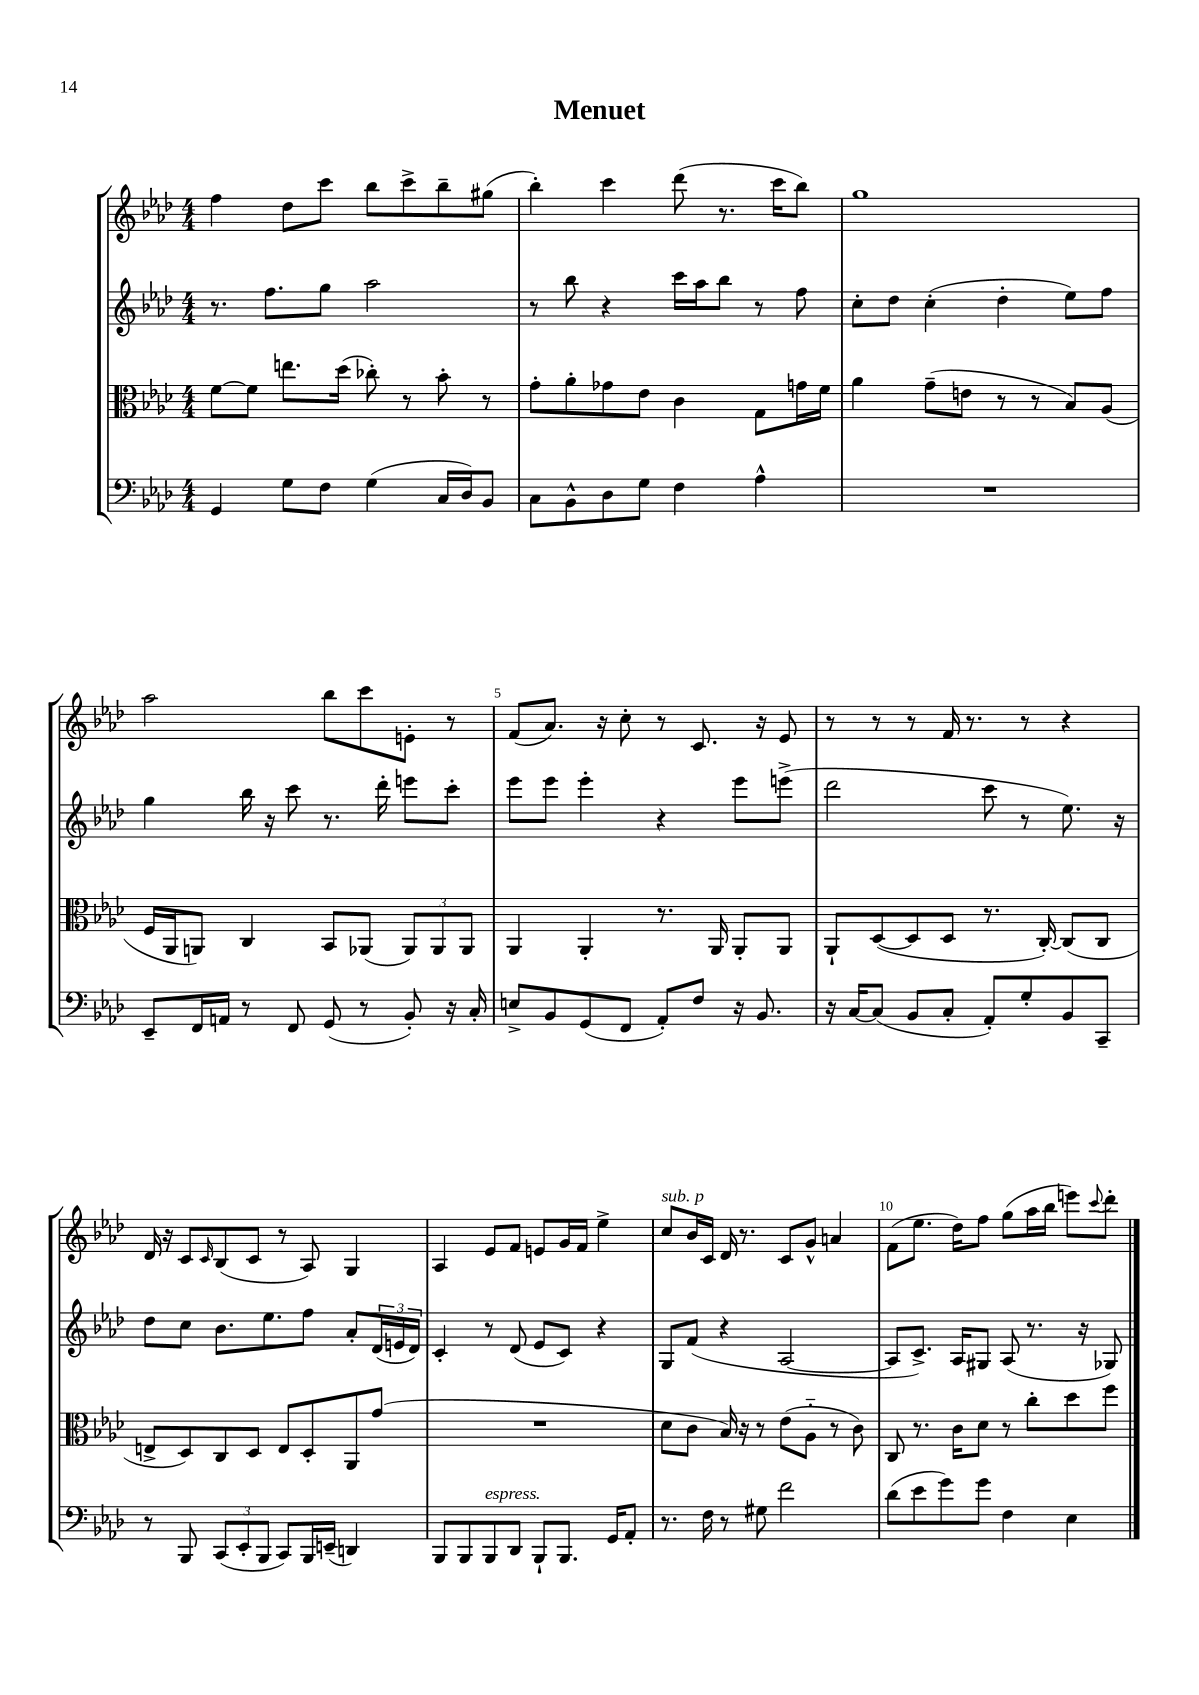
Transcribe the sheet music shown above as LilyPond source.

\header { title = "Menuet" }
<<
\new StaffGroup <<
\new Staff = "s0" {
    \clef treble \key aes \major \numericTimeSignature \time 4/4
    f''4 des''8 c'''8 bes''8 c'''8-> bes''8-- gis''8( |
    bes''4-.) c'''4 des'''8( r8. c'''16 bes''8) |
    g''1 |
    aes''2 bes''8 c'''8 e'8-. r8 |
    f'8( aes'8.) r16 c''8-. r8 c'8. r16 ees'8 |
    r8 r8 r8 f'16 r8. r8 r4 |
    des'16 r16 c'8 \grace { c'16 } bes8( c'8 r8 aes8) g4 |
    aes4 ees'8 f'8 e'8 g'16 f'16 ees''4-> |
    c''8^\markup { \italic "sub. p" } bes'16 c'16 des'16 r8. c'8 g'8-^ a'4 |
    f'8( ees''8. des''16) f''8 g''8( aes''16 bes''16 e'''8) \appoggiatura { c'''8 } des'''8-. \bar "|." |
}
\new Staff = "s1" {
    \clef treble \key aes \major \numericTimeSignature \time 4/4
    r8. f''8. g''8 aes''2 |
    r8 bes''8 r4 c'''16 aes''16 bes''8 r8 f''8 |
    c''8-. des''8 c''4-.( des''4-. ees''8) f''8 |
    g''4 bes''16 r16 c'''8 r8. des'''16-. e'''8 c'''8-. |
    ees'''8 ees'''8 ees'''4-. r4 ees'''8 e'''8->( |
    des'''2 c'''8 r8 ees''8.) r16 |
    des''8 c''8 bes'8. ees''8. f''8 aes'8-. \tuplet 3/2 { des'16( e'16 des'16) } |
    c'4-. r8 des'8( ees'8 c'8) r4 |
    g8 f'8( r4 aes2~ |
    aes8 c'8.->) aes16 gis8 aes8( r8. r16 ges8) \bar "|." |
}
\new Staff = "s2" {
    \clef alto \key aes \major \numericTimeSignature \time 4/4
    f'8~ f'8 e''8. des''16( ces''8-.) r8 bes'8-. r8 |
    g'8-. aes'8-. ges'8 ees'8 c'4 g8 g'16 f'16 |
    aes'4 g'8--( e'8 r8 r8 bes8) aes8( |
    f16 aes,16 a,8) c4 bes,8 aes,8( \tuplet 3/2 { aes,8) aes,8 aes,8 } |
    aes,4 aes,4-. r8. aes,16 aes,8-. aes,8 |
    aes,8-! des8~( des8 des8 r8. c16~-.) c8( c8 |
    e8-> des8) c8 des8 e8 des8-. aes,8 g'8( |
    R1 |
    des'8 c'8 bes16) r16 r8 ees'8( aes8-_ r8 c'8) |
    c8 r8. c'16 des'8 r8 c''8-. des''8 f''8 \bar "|." |
}
\new Staff = "s3" {
    \clef bass \key aes \major \numericTimeSignature \time 4/4
    g,4 g8 f8 g4( c16 des16) bes,8 |
    c8 bes,8-^ des8 g8 f4 aes4-^ |
    R1 |
    ees,8-- f,16 a,16 r8 f,8 g,8( r8 bes,8-.) r16 c16-. |
    e8-> bes,8 g,8( f,8 aes,8-.) f8 r16 bes,8. |
    r16 c16~ c8( bes,8 c8-. aes,8-.) g8-. bes,8 c,8-- |
    r8 bes,,8 \tuplet 3/2 { c,8( ees,8-. bes,,8 } c,8) bes,,16 e,16--( d,4) |
    bes,,8 bes,,8 bes,,8^\markup { \italic "espress." } des,8 bes,,8-! bes,,8. g,16 aes,8-. |
    r8. f16 r8 gis8 f'2 |
    des'8( ees'8 g'8) g'8 f4 ees4 \bar "|." |
}
>>
>>
\layout { \context { \Score \override BarNumber.break-visibility = ##(#f #t #t) barNumberVisibility = #(every-nth-bar-number-visible 5) } }
